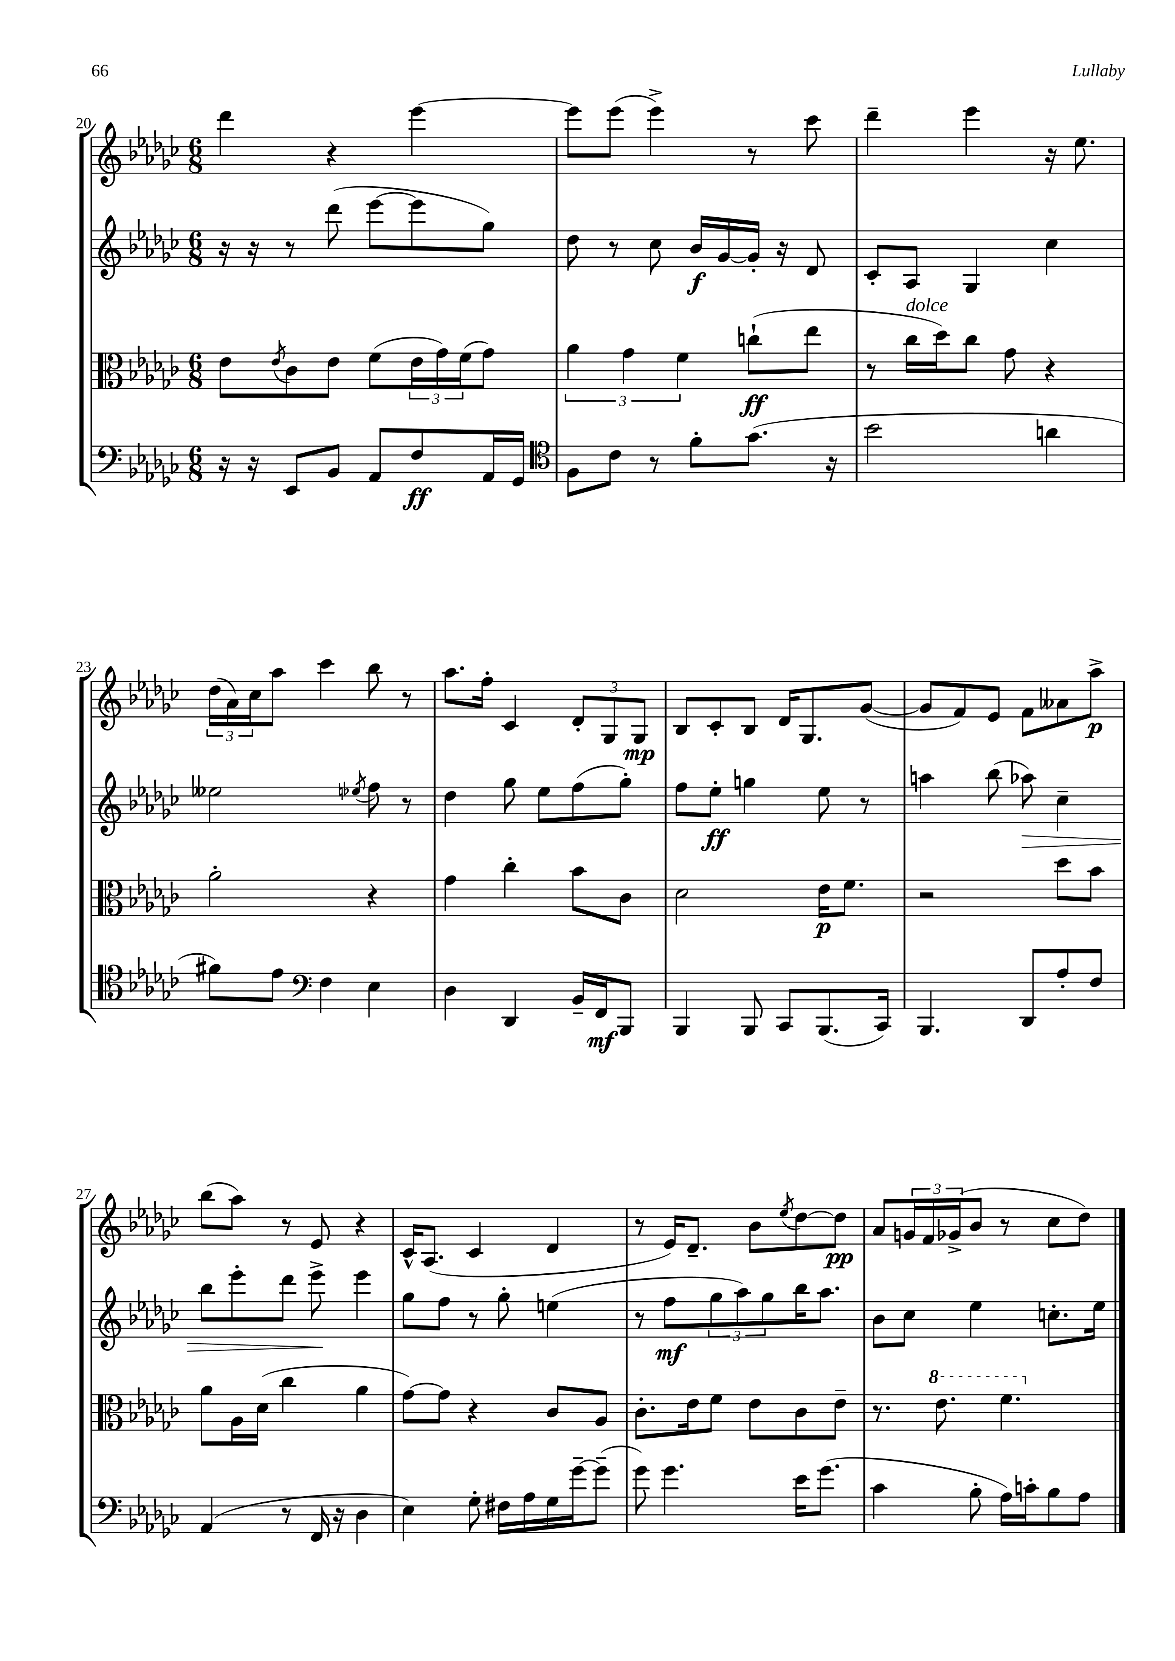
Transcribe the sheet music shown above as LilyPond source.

<<
\new StaffGroup <<
\new Staff = "s0" {
    \clef treble \key ges \major \numericTimeSignature \time 6/8
    des'''4 r4 ees'''4~ |
    ees'''8 ees'''8( ees'''4->) r8 ces'''8 |
    des'''4-- ees'''4 r16 ees''8. |
    \tuplet 3/2 { des''16( aes'16) ces''16 } aes''8 ces'''4 bes''8 r8 |
    aes''8. f''16-. ces'4 \tuplet 3/2 { des'8-. ges8 ges8\mp } |
    bes8 ces'8-. bes8 des'16 ges8. ges'8~( |
    ges'8 f'8) ees'8 f'8 aeses'8 aes''8->\p |
    bes''8( aes''8) r8 ees'8 r4 |
    ces'16-^ aes8.( ces'4 des'4 |
    r8 ees'16) des'8.-- bes'8 \acciaccatura { ees''8 } des''8~ des''8\pp |
    aes'8 \tuplet 3/2 { g'16 f'16 ges'16->( } bes'8 r8 ces''8 des''8) \bar "|." |
}
\new Staff = "s1" {
    \clef treble \key ges \major \numericTimeSignature \time 6/8
    r16 r16 r8 des'''8( ees'''8~ ees'''8 ges''8) |
    des''8 r8 ces''8 bes'16\f ges'16~ ges'16-. r16 des'8 |
    ces'8-. aes8 ges4 ces''4 |
    eeses''2 \acciaccatura { ees''8 } f''8 r8 |
    des''4 ges''8 ees''8 f''8( ges''8-.) |
    f''8 ees''8-.\ff g''4 ees''8 r8 |
    a''4 bes''8( aes''8\>) ces''4-- |
    bes''8 ees'''8-. des'''8 ees'''8->\! ees'''4 |
    ges''8 f''8 r8 ges''8-. e''4( |
    r8 f''8\mf \tuplet 3/2 { ges''8 aes''8) ges''8 } bes''16 aes''8. |
    bes'8 ces''8 ees''4 c''8.-. ees''16 \bar "|." |
}
\new Staff = "s2" {
    \clef alto \key ges \major \numericTimeSignature \time 6/8
    ees'8 \acciaccatura { ees'8 } ces'8 ees'8 f'8( \tuplet 3/2 { ees'16 ges'16) f'16( } ges'8) |
    \tuplet 3/2 { aes'4 ges'4 f'4 } c''8-!\ff( ees''8 |
    r8 ces''16^\markup { \italic "dolce" } des''16) ces''8 ges'8 r4 |
    aes'2-. r4 |
    ges'4 ces''4-. bes'8 ces'8 |
    des'2 ees'16\p f'8. |
    r2 des''8 bes'8 |
    aes'8 aes16 des'16( ces''4 aes'4 |
    ges'8~) ges'8 r4 ces'8 aes8 |
    ces'8.-. ees'16 f'8 ees'8 ces'8 ees'8-- |
    r8. \ottava #1 ees''8. f''4. \ottava #0 \bar "|." |
}
\new Staff = "s3" {
    \clef bass \key ges \major \numericTimeSignature \time 6/8
    r16 r16 ees,8 bes,8 aes,8 f8\ff aes,16 ges,16 |
    \clef tenor f8 ces'8 r8 f'8-. ges'8.( r16 |
    bes'2 a'4 |
    fis'8) ees'8 \clef bass f4 ees4 |
    des4 des,4 bes,16-- f,16\mf bes,,8 |
    bes,,4 bes,,8 ces,8 bes,,8.( ces,16) |
    bes,,4. des,8 aes8-. f8 |
    aes,4( r8 f,16 r16 des4 |
    ees4) ges8-. fis16 aes16 ges16 ges'16~-- ges'8--( |
    ges'8) ges'4. ees'16 ges'8.( |
    ces'4 bes8-. aes16) c'16-. bes8 aes8 \bar "|." |
}
>>
>>
\layout { \context { \Score currentBarNumber = #20 } }
